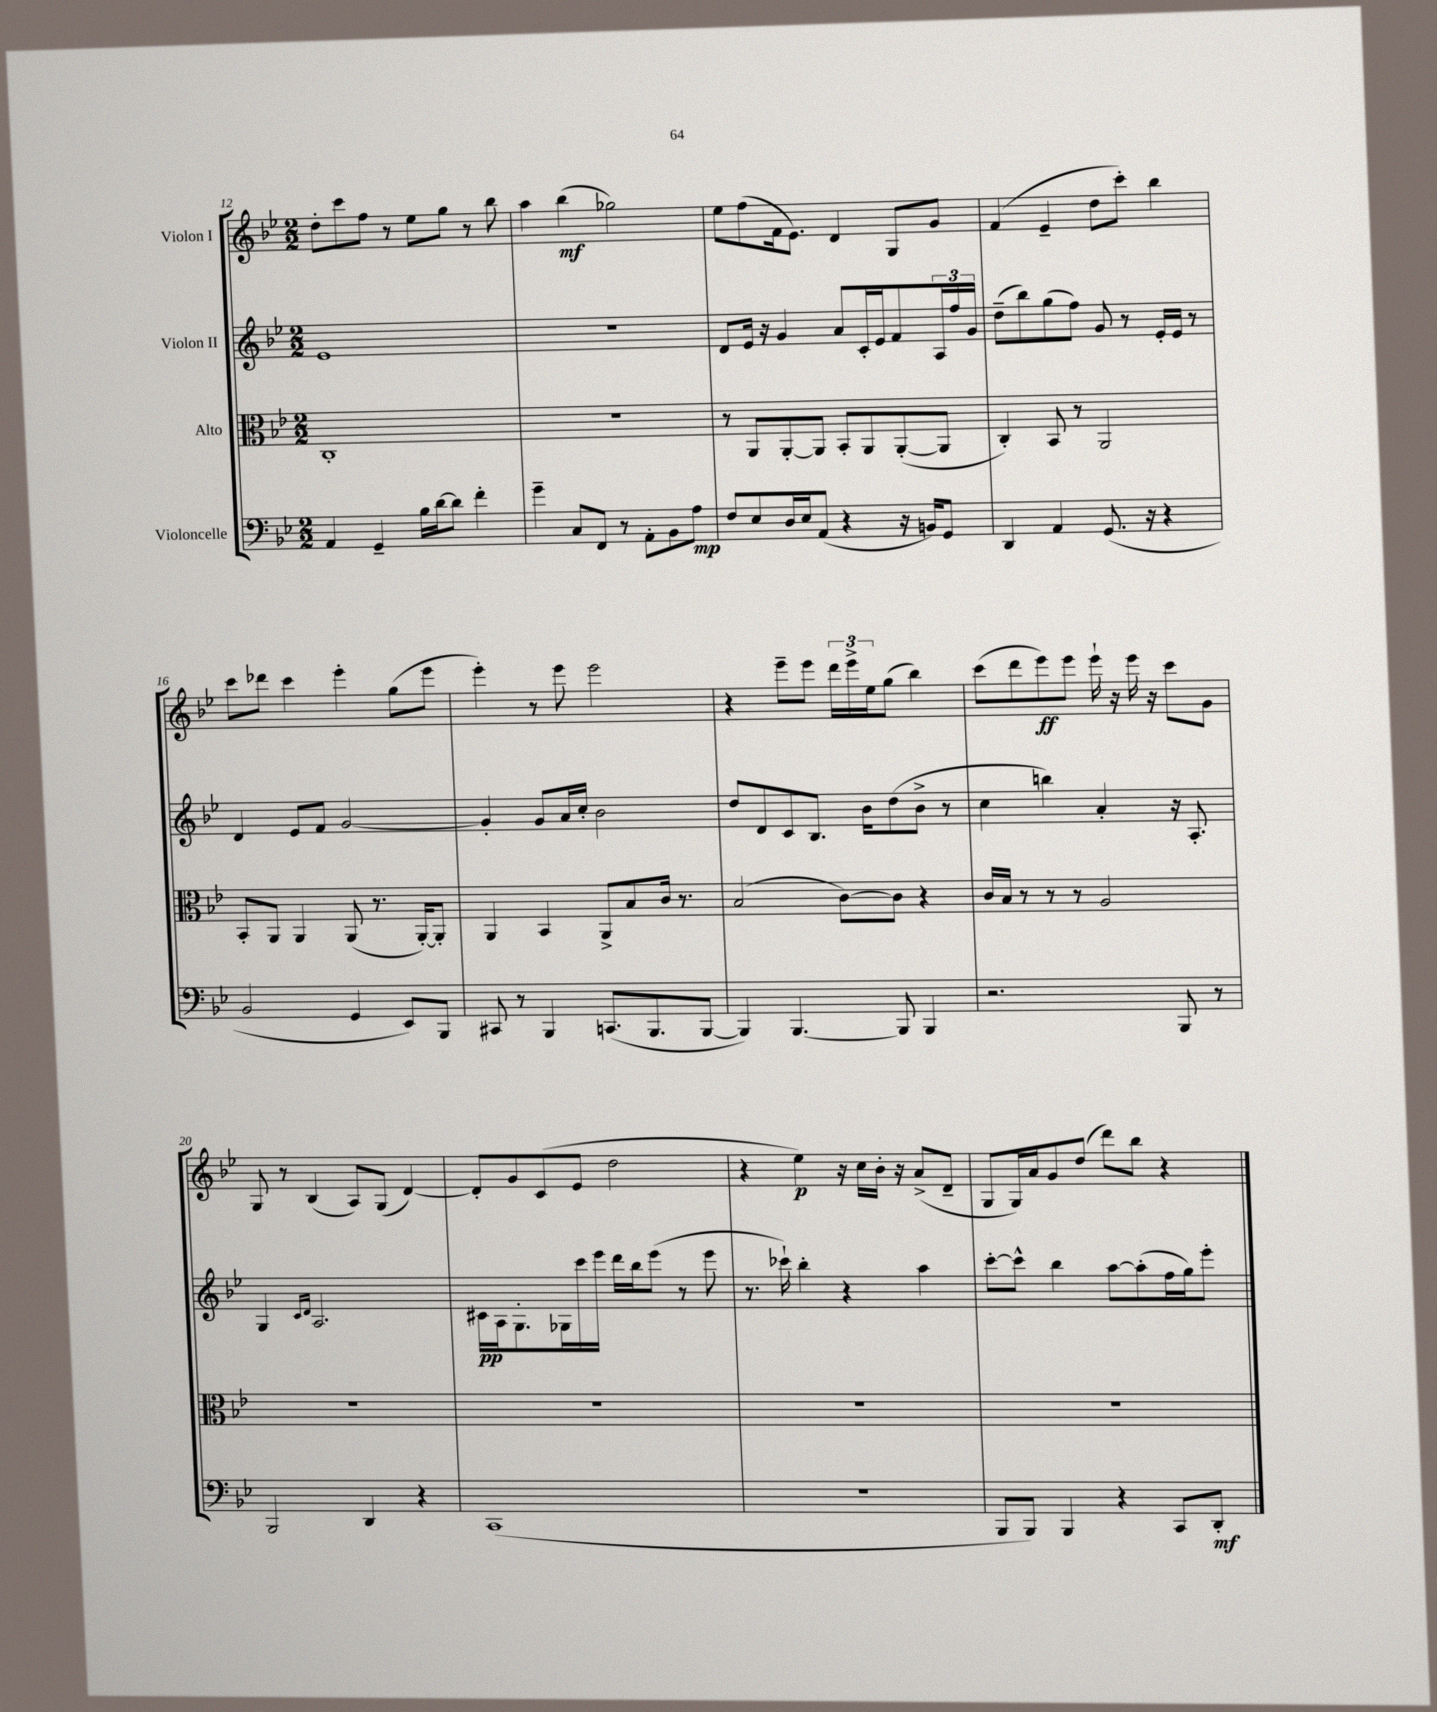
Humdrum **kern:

**kern	**kern	**kern	**kern
*staff4	*staff3	*staff2	*staff1
*clefF4	*clefC3	*clefG2	*clefG2
*k[b-e-]	*k[b-e-]	*k[b-e-]	*k[b-e-]
*M2/2	*M2/2	*M2/2	*M2/2
4AA/	1C'	1e-	8dd'\L
.	.	.	8ccc\
4GG~/	.	.	8ff\J
.	.	.	8r
16B-\LL	.	.	8ee-\L
[16d\J	.	.	.
8d\]J	.	.	8gg\J
4f'\	.	.	8r
.	.	.	8bb-\
=	=	=	=
4g~\	1r	1r	4aa\
8C/L	.	.	(4bb-\
8FF/J	.	.	.
8r	.	.	2gg-\)
8AA'\L	.	.	.
8BB-\	.	.	.
8A\J	.	.	.
=	=	=	=
8F/L	8r	8d/L	8ee-\L
8E-/	8AA/L	16e-/Jk	(8ff\
.	.	16r	.
16D/L	[8AA'/	4g/	16f\k
16E-/J	.	.	8.e-\J)
(8AA/J	8AA/]J	.	.
4r	8BB-'/L	8a/L	4d/
.	8AA/	16c'/L	.
.	.	16e-/J	.
16r	([8AA'/	8f/	8G/L
16BB/LK)	.	.	.
8GG/J	8AA/]J	24A/L	8g/J
.	.	24ff/	.
.	.	24g/JJ	.
=	=	=	=
4DD/	4C'/)	(8dd~\L	(4f/
.	.	8bb-\)	.
4AA/	8BB-/	(8gg\	4e-~/
.	8r	8ff\J)	.
(8.GG/	2AA/	8g/	8dd\L
.	.	8r	8ccc'\J)
16r	.	.	.
4r	.	16e-'/LL	4bb-\
.	.	16e-/JJ	.
.	.	8r	.
=	=	=	=
2BB-/	8BB-'/L	4d/	8ccc\L
.	8AA/J	.	8ddd-\J
.	4AA/	8e-/L	4ccc\
.	.	8f/J	.
4GG/	(8AA/	[2g/	4eee-'\
.	8.r	.	.
8EE-/L)	.	.	(8gg\L
.	[16AA'/LK)	.	.
8BBB-/J	8AA'/]J	.	8eee-\J
=	=	=	=
8CC#/	4AA/	4g'/]	4eee-'\)
8r	.	.	.
4BBB-/	4BB-/	8g/L	8r
.	.	16a/L	8eee-\
.	.	16cc'/JJ	.
(8.CC/L	8AA^/L	2b-\	2eee-\
.	8B-/	.	.
8.BBB-/	.	.	.
.	16c/Jk	.	.
.	8.r	.	.
[8BBB-/J	.	.	.
=	=	=	=
4BBB-/])	(2B-/	8dd/L	4r
.	.	8d/	.
[4.BBB-/	.	8c/	8eee-~\L
.	.	8.B-/J	8eee-\J
.	[8c\L)	.	24ddd\LL
.	.	.	24eee-^\
.	.	16b-\LK	.
.	.	.	24ee-\J
8BBB-/]	8c\]J	(8dd\	(8gg\J
4BBB-/	4r	8b-^\J	4bb-\)
.	.	8r	.
=	=	=	=
2.r	16c/LL	4cc\	(8ccc\L
.	16B-/JJ	.	.
.	8r	.	8ddd\
.	8r	4bb\)	8eee-\)
.	8r	.	8eee-\J
.	2A/	4a'/	16eee-`\
.	.	.	16r
.	.	.	16eee-\
.	.	.	16r
8BBB-/	.	16r	8ccc\L
.	.	8.A'/	.
8r	.	.	8g\J
=	=	=	=
2BBB-/	1r	4G/	8G/
.	.	.	8r
.	.	16qqc/LL	.
.	.	16qqd/JJ	.
.	.	2.A/	(4B-/
4DD/	.	.	8A/L)
.	.	.	(8G/J
4r	.	.	[4d/)
=	=	=	=
(1CC	1r	16c#\LL	8d'/]L
.	.	16A\J	.
.	.	8.G'\	8g/
.	.	.	(8c/
.	.	16G-\L	.
.	.	16ccc\	8e-/J
.	.	16eee-\JJ	.
.	.	16ddd\LL	2dd\
.	.	16bb-\J	.
.	.	(8eee-\J	.
.	.	8r	.
.	.	8eee-\	.
=	=	=	=
1r	1r	8.r	4r
.	.	16ccc-`\)	.
.	.	4bb-'\	4ee-\)
.	.	4r	16r
.	.	.	16cc\LL
.	.	.	16b-'\JJ
.	.	.	16r
.	.	4aa\	(8a^/L
.	.	.	8d~/J
=	=	=	=
8BBB-/L	1r	[8ccc'\L	8G/L
8BBB-/J)	.	8ccc^^\]J	16G/L)
.	.	.	16a/J
4BBB-/	.	4bb-\	8g/
.	.	.	(8dd/J
4r	.	[8aa\L	8ddd\L)
.	.	(8aa'\]	8bb-\J
8CC/L	.	16ff\L	4r
.	.	16gg\J)	.
8DD'/J	.	8eee-'\J	.
==	==	==	==
*-	*-	*-	*-
